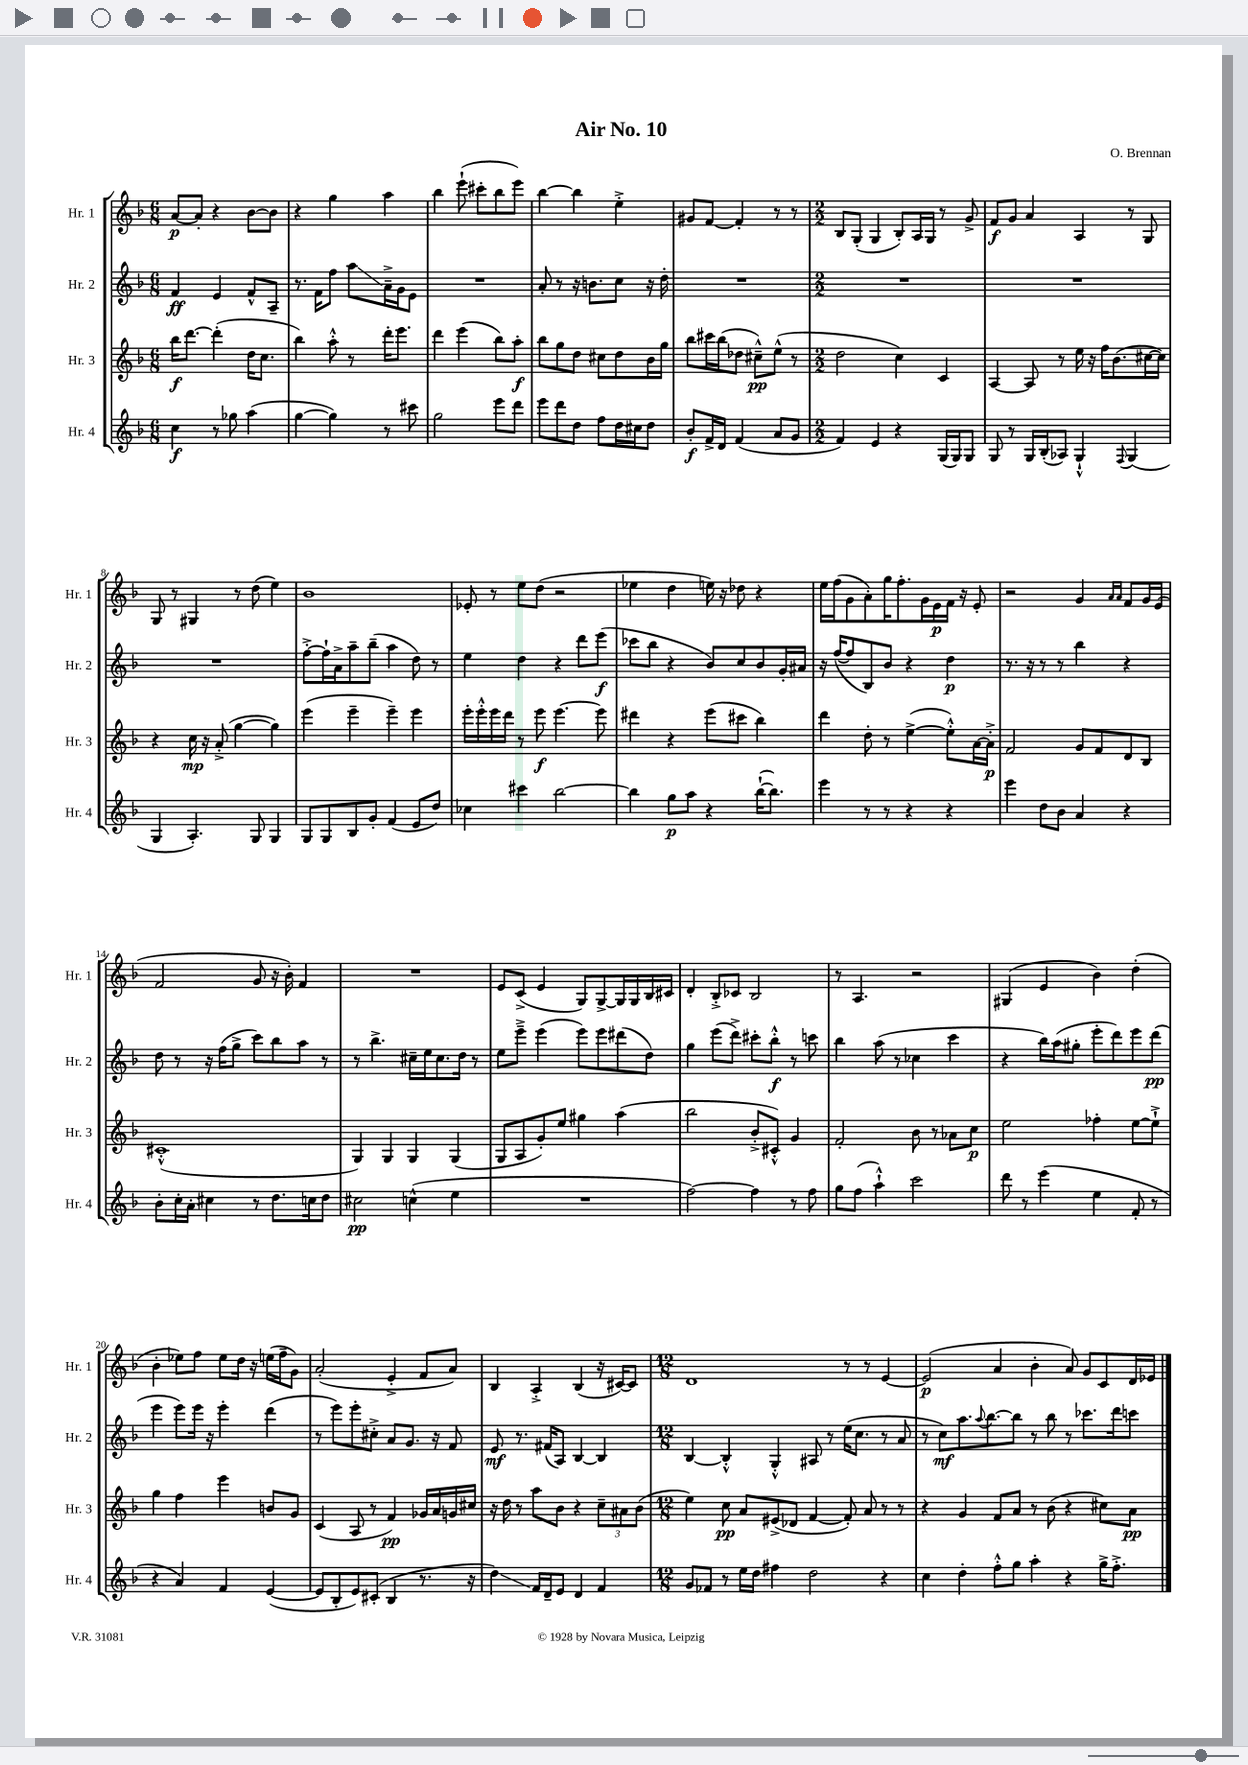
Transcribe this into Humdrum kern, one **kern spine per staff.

**kern	**kern	**kern	**kern
*staff4	*staff3	*staff2	*staff1
*clefG2	*clefG2	*clefG2	*clefG2
*k[b-]	*k[b-]	*k[b-]	*k[b-]
*M6/8	*M6/8	*M6/8	*M6/8
4cc	16bb-	4f	[8a
.	[8.ddd	.	.
.	.	.	8a']
8r	(4ddd']	4e	4r
8gg-	.	.	.
(4aa	16dd	8f^^	[8b-
.	8.cc	.	.
.	.	8A~	8b-]
=	=	=	=
[4gg	4bb-)	8.r	4r
.	.	16f	.
4gg])	8aa'^^	8ff	4gg
.	8r	8aa	.
8r	16ddd'	16a~^	4aa
.	8.eee	16g	.
8ccc#	.	8e	.
=	=	=	=
2gg	4ddd	2.r	4bb-
.	(4eee	.	(8eee`
.	.	.	8ccc#'
8eee	8bb-)	.	8bb-
8ddd	8aa'	.	8eee)
=	=	=	=
8eee	8bb-	8a'	[4bb-
8ddd	8gg	8r	.
8dd	8dd	16r	4bb-]
.	.	8.b	.
8ff	8cc#	.	.
16dd	8dd	8cc	4ee'^
16cc#	.	.	.
8dd	16b-	16r	.
.	16gg	16dd'	.
=	=	=	=
8b-'	8bb-	2.r	8g#
16f^	16ccc#	.	[8f
16d	(16bb-	.	.
(4f	8dd-	.	4f']
.	8cc#~^^)	.	.
8a	(8ee^^	.	8r
8g	8r	.	8r
=	=	=	=
*M2/2	*M2/2	*M2/2	*M2/2
4f)	2dd	1r	8B-
.	.	.	(8G'
4e	.	.	4G
4r	4cc)	.	8B-')
.	.	.	16A
.	.	.	16G
(16G	4c	.	8r
16G)	.	.	.
8G	.	.	8g^
=	=	=	=
8G	[4A	1r	8f
8r	.	.	8g
16G	8A]	.	4a
(16B-'	.	.	.
8A-)	8r	.	.
4G`^^	16ee	.	4A
.	16r	.	.
.	16ff	.	.
.	(8.b-	.	.
8qqF	.	.	.
(4G	.	.	8r
.	[16cc#	.	8G
.	16cc#])	.	.
=	=	=	=
4G	4r	1r	8G
.	.	.	8r
4.A')	16cc	.	4G#
.	16r	.	.
.	(8a'^	.	.
.	[4gg	.	8r
8G	.	.	(8dd
4G	4gg])	.	4ee)
=	=	=	=
8G	(4eee	[8ff'^	1b-
8G	.	16ff`]	.
.	.	16a^	.
8B-	4eee~	8aa~	.
8g'	.	(8bb-~	.
(4f	4eee~)	4aa	.
8e	4eee	8dd)	.
8dd)	.	8r	.
=	=	=	=
4cc-	16eee'	4ee	8e-'
.	16eee'^^	.	.
.	16eee	.	8r
.	16ddd	.	.
4ccc#	8r	4dd	8ee
.	8eee	.	(8dd
[2bb-	[4.eee	4r	2r
.	.	8ddd	.
.	8eee]	(8eee	.
=	=	=	=
4bb-]	4ddd#	8ccc-	4ee-
.	.	8bb-	.
8gg	4r	4r	4dd
8aa	.	.	.
4r	(8eee	8b-)	16ee)
.	.	.	16r
.	8ccc#	8cc	8dd-
([16bb-`	4bb-)	8b-	4r
8.bb-])	.	.	.
.	.	16g'	.
.	.	16a#	.
=	=	=	=
4eee	4ddd	16r	16ee
.	.	([16ff	(16ff
.	.	8ff]	8g
8r	8dd'	8B-)	8a')
8r	8r	8b-	16gg
.	.	.	8.ff'
4r	([4ee^	4r	.
.	.	.	16g
.	.	.	16e
4r	8ee'^^])	4dd	16f
.	.	.	16r
.	[16a	.	8e'
.	16a'^]	.	.
=	=	=	=
4eee	2f	8.r	2r
.	.	16r	.
8dd	.	8r	.
8b-	.	8r	.
4a	8g	4bb-	4g
.	8f	.	.
.	.	.	16qqa
.	.	.	16qqa
4r	8d	4r	8f
.	8B-	.	16g
.	.	.	(16e
=	=	=	=
8b-'	(1c#'^^	8dd	2f
16cc'	.	8r	.
16a'	.	.	.
4cc#	.	16r	.
.	.	(16ff	.
.	.	8gg^	.
8r	.	8ccc)	8g
8.dd	.	8bb-	16r
.	.	.	16b-')
.	.	8aa	4f
16cc	.	.	.
8dd	.	8r	.
=	=	=	=
2cc#	4G)	8r	1r
.	.	4.bb-^	.
.	4G	.	.
(4cc^^	4G	16cc#~	.
.	.	16ee	.
.	.	8.cc#	.
4ee	(4G	.	.
.	.	16dd	.
.	.	8r	.
=	=	=	=
1r	8G	8ee	8e
.	8A	8eee~^	(8c^
.	8g')	(4eee	4e
.	8ee	.	.
.	4gg#	8eee)	8G)
.	.	8eee	[8G^
.	(4aa	(8ddd#	16G]
.	.	.	16G
.	.	8dd)	16B-
.	.	.	16c#
=	=	=	=
[2ff)	2bb-	4gg	4d'
.	.	(8eee	8B-'^
.	.	8ddd^)	8c-
4ff]	8b-'^	8ccc#'	2B-
.	8c#'^^)	8bb-'^^	.
8r	4g	8r	.
8ff	.	8ccc	.
=	=	=	=
8gg	2f'	4bb-	8r
(8ff	.	.	4.A
4aa`^^)	.	(8aa	.
.	.	8r	.
2ccc	8b-	4cc-	2r
.	8r	.	.
.	8a-	4ccc	.
.	8cc	.	.
=	=	=	=
8ddd	2ee	4r	(4G#
8r	.	.	.
(4eee	.	16bb-)	4e
.	.	(16aa	.
.	.	8gg#'	.
4ee	4ff-'	8eee'	4b-)
.	.	8ddd)	.
8f'	[8ee	8eee	(4dd'
8r	8ee`^]	(8ddd	.
=	=	=	=
4r	4gg	4eee	4b-'
4a)	4ff	8eee)	8ee-)
.	.	16eee	8ff
.	.	16r	.
4f	4eee	4eee'	8ee-
.	.	.	16dd
.	.	.	16r
([4e	8b	(4ddd	(16ee
.	.	.	16ff~
.	8g	.	8g)
=	=	=	=
8e]	(4c	8r	(2a'
8B-'	.	8eee)	.
8e)	8A	8eee'	.
(8c#'	8r	8cc#'^	.
4B-	4f)	8a	4e'^
.	.	8.g	.
8.r	16g-	.	8f
.	16a	16r	.
.	16g	8f	8a)
16r	16cc#	.	.
=	=	=	=
4dd)	16r	8e	4B-
.	16dd	.	.
.	8r	8.r	.
16f	8aa	.	4A'^
16d~	.	(16f#	.
8e	8b-	8A)	.
4d	4r	[4B-	(4B-
4f	12cc~	4B-]	16r
.	.	.	[16c#)
.	12a#	.	.
.	.	.	8c#]
.	(12b-	.	.
=	=	=	=
*M12/8	*M12/8	*M12/8	*M12/8
8g	4ee)	[4B-	1d
8f-	.	.	.
8r	8cc	4B-'^^]	.
16ee	8a	.	.
16dd	.	.	.
4ff#	(8e#^	4G'^^	.
.	8d-	.	.
2dd	[4f	8A#	.
.	.	8r	.
.	8f'])	(16ee	8r
.	.	8.cc	.
.	8a	.	8r
4r	8r	8r	[4e
.	8r	8a	.
=	=	=	=
4cc	4r	8r	(2e]
.	.	8cc)	.
4dd'	4g	8.aa	.
.	.	8qqaa	.
.	.	[8.bb-	.
8ff'^^	8f	.	4a
8gg	8a	8bb-]	.
4aa'	8r	8r	4b-'
.	(8b-	8bb-	.
4r	4r	8r	8a)
.	.	8.ccc-	8g
16gg^	8cc#)	.	8c
8.ff'^	.	16ddd	.
.	8a	8ccc	16d
.	.	.	16e-
==	==	==	==
*-	*-	*-	*-
